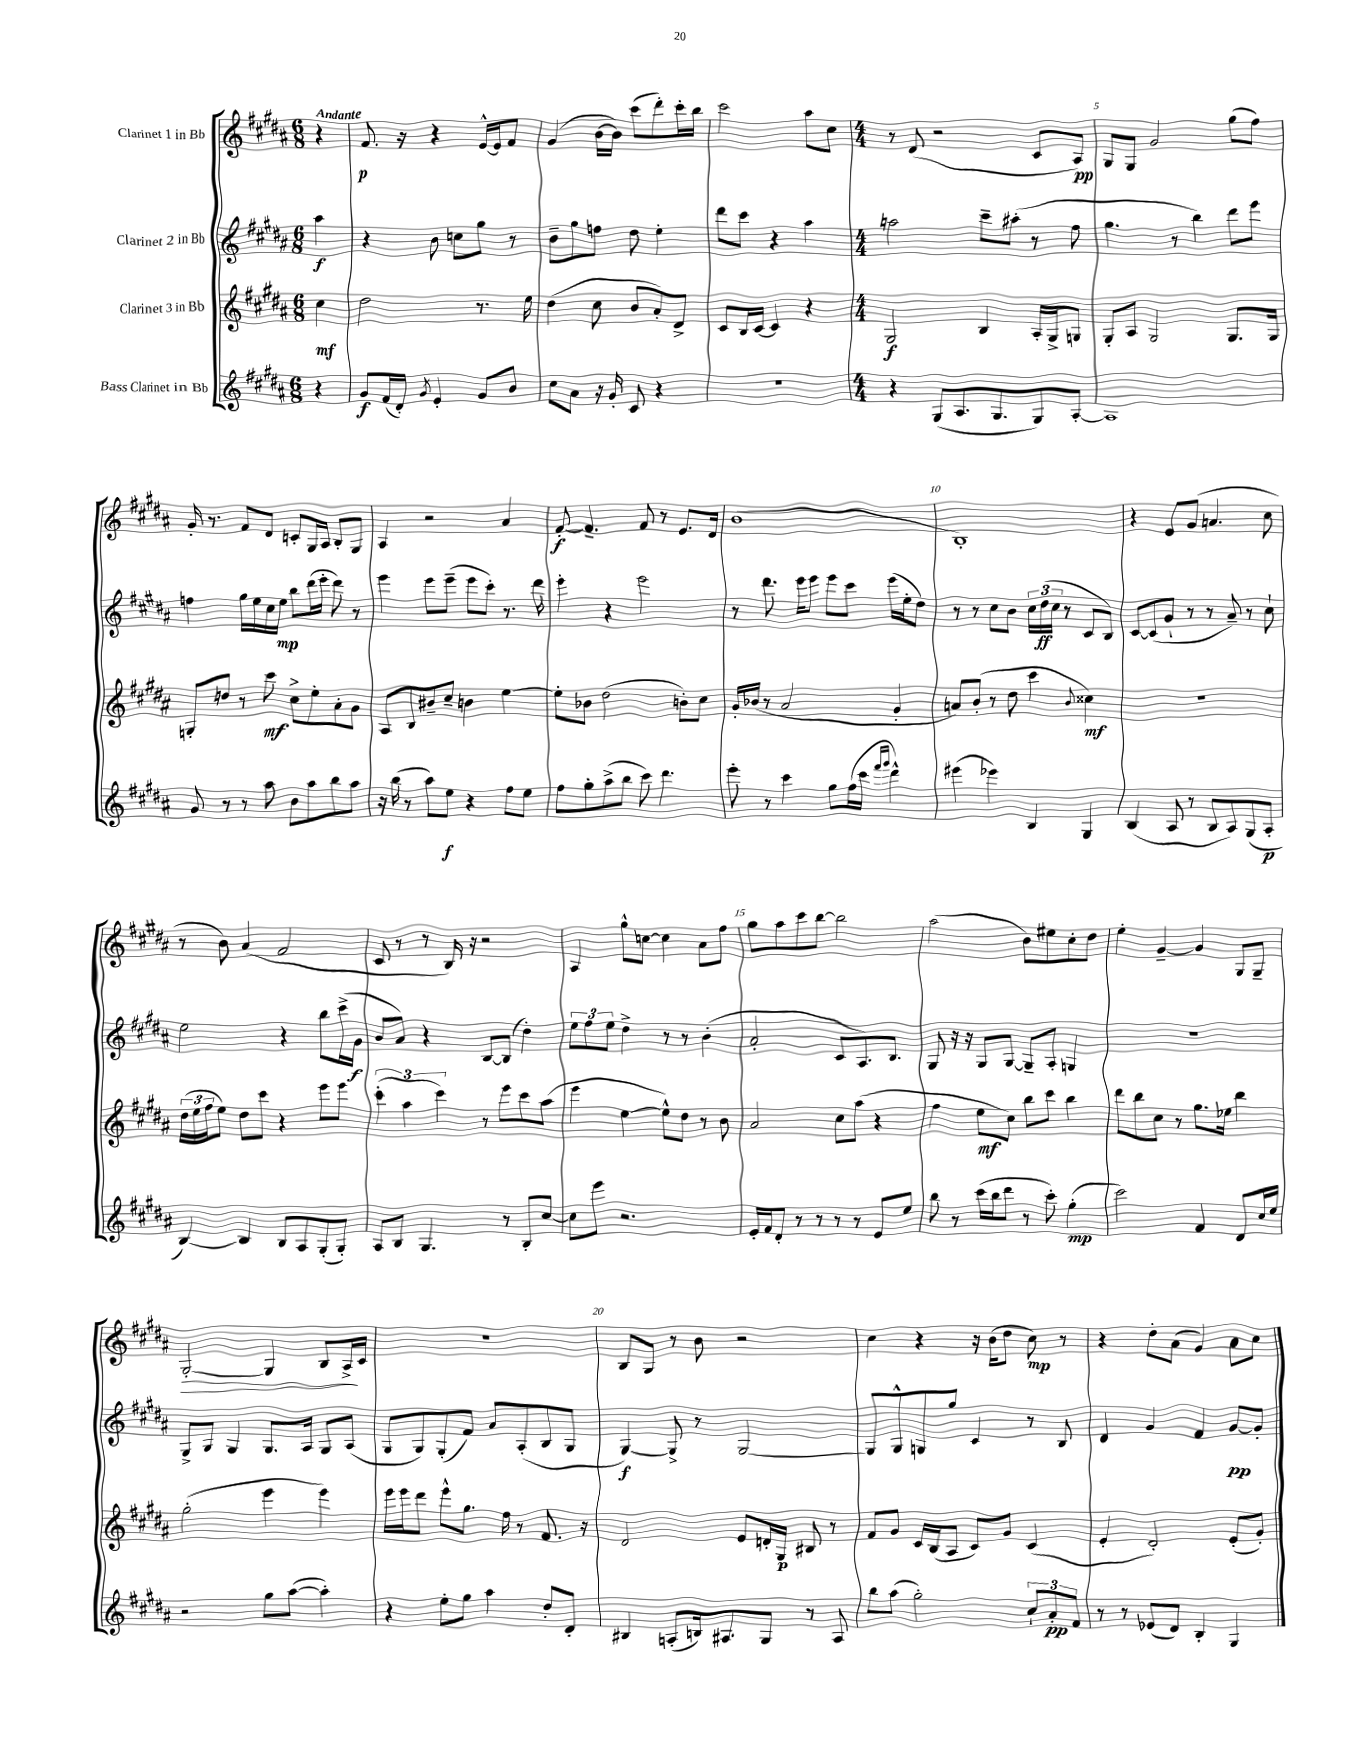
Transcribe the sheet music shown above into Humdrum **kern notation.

**kern	**kern	**kern	**kern
*staff4	*staff3	*staff2	*staff1
*clefG2	*clefG2	*clefG2	*clefG2
*k[f#c#g#d#a#]	*k[f#c#g#d#a#]	*k[f#c#g#d#a#]	*k[f#c#g#d#a#]
*M6/8	*M6/8	*M6/8	*M6/8
4r	4cc#	4aa#	4r
=	=	=	=
8g#	2dd#	4r	8.f#
(16f#	.	.	.
16d#')	.	.	16r
8qg#	.	.	.
4e'	.	8b	4r
.	.	8cc	.
8g#	8.r	8gg#	[16e^^
.	.	.	16e]
8b	.	8r	8f#
.	16ee	.	.
=	=	=	=
8cc#	(4dd#	8b~	(4g#
8a#	.	8gg#	.
16r	8cc#	8ff	[16b
16g#'	.	.	16b])
8c#	8b	8dd#	(8ccc#
4r	8a#')	4ee'	8ddd#')
.	8d#^	.	16ccc#'
.	.	.	16bb
=	=	=	=
2.r	8c#	8ddd#	2ccc#
.	16B	8ccc#	.
.	[16c#	.	.
.	4c#]	4r	.
.	4r	4aa#	8aa#
.	.	.	8cc#
=	=	=	=
*M4/4	*M4/4	*M4/4	*M4/4
4r	2G#	2aa	8r
.	.	.	(8d#
(8G#	.	.	2r
8.A#	.	.	.
.	4B	8ccc#~	.
8.G#	.	.	.
.	.	(8aa#'	.
8G#)	16A#'	8r	8c#
.	16G#^	.	.
[8A#'	8G	8ff#	8A#)
=	=	=	=
1A#]	8G#'	4.gg#	8G#
.	8A#	.	8G#
.	2G#	.	2g#
.	.	8r	.
.	.	4bb)	.
.	8.G#	8ddd#	(8gg#
.	.	8eee	8ff#)
.	16G#	.	.
=	=	=	=
8g#	8G'	4ff	16g#'
.	.	.	8.r
8r	8dd	.	.
8r	8r	16gg#	8f#
.	.	16ee	.
8aa#	8ccc#	16cc#	8d#
.	.	16ee	.
8b	8cc#^	8bb	8c'
8aa#	8ee'	(16ddd#	16G#
.	.	16eee'	16A#
8bb	8a#'	8ddd#)	8B'
8aa#	8g#	8r	8G#
=	=	=	=
16r	8A#	4eee	4A#
(16bb	.	.	.
8r	8B	.	.
8aa#)	8b#~	8eee	2r
8ee	8cc#~	(8eee~	.
4r	4b	8eee	.
.	.	8ccc#')	.
8ff#	[4ee	8.r	4a#
8ee	.	.	.
.	.	16ddd#	.
=	=	=	=
8ff#	8ee']	4eee'	[8f#'
8gg#'	8b-	.	4.f#~]
(8aa#^	(2dd#	4r	.
8bb	.	.	.
8ccc#)	.	2eee	8f#
4.ddd#	.	.	8r
.	8b')	.	8.e
.	8cc#	.	.
.	.	.	16d#
=	=	=	=
8eee'	16g#'	8r	(1b
.	(16b-	.	.
8r	8r	8.ddd#	.
4ccc#	2a#	.	.
.	.	16eee	.
.	.	8eee	.
8gg#	.	8eee	.
(16ff#	.	8ccc#	.
16ccc#	.	.	.
16qqfff#	.	.	.
16qqggg#	.	.	.
4ddd#^^)	4g#'	(16eee	.
.	.	16ee'	.
.	.	8dd#)	.
=	=	=	=
(4eee#	8a)	8r	1B')
.	(8b'	8r	.
4eee-)	8r	8cc#	.
.	8dd#	8b	.
4B	4ccc#	24cc#	.
.	.	(24dd#	.
.	.	24cc#	.
.	.	8r	.
.	8qqb	.	.
4G#	4cc##)	8c#	.
.	.	8B)	.
=	=	=	=
(4B	1r	[8c#	4r
.	.	(8c#]	.
8A#	.	8g#`	8e
8r	.	8r	(8g#
8B	.	8r	4.a
8A#)	.	8a#~)	.
(8G#	.	8r	.
8A#'	.	8cc#`	8cc#
=	=	=	=
[4B)	(24dd#	2ee	8r
.	24ee	.	.
.	24ff#	.	.
.	8ee)	.	8b)
4B]	8dd#	.	(4a#
.	8ccc#	.	.
8B	4r	4r	2f#
8A#	.	.	.
(8G#'	8eee	8bb	.
8G#')	8eee	(16ccc#^	.
.	.	16g#	.
=	=	=	=
8A#	(6ccc#'	8b	8c#
8B	.	8a#)	8r
.	6aa#	.	.
4.G#	.	4r	8r
.	6ccc#)	.	.
.	.	.	16B)
.	.	.	16r
.	8r	[8B	2r
8r	8eee	(8B]	.
8B'	8ccc#	4dd#')	.
[8cc#	(8aa#	.	.
=	=	=	=
8cc#]	4eee	12ee	4A#
.	.	12ff#	.
8eee	.	.	.
.	.	12ee	.
2.r	[4ee	4dd#^	8gg#^^
.	.	.	[8cc
.	8ee^^])	8r	4cc]
.	8dd#	8r	.
.	8r	(4b'	8a#
.	8b	.	8ff#
=	=	=	=
16e'	2a#	2a#'	8gg#
16f#	.	.	.
8d#'	.	.	8aa#
8r	.	.	8ccc#
8r	.	.	[8bb
8r	8cc#	8c#	2bb]
8r	(8aa#	8.A#)	.
8e	4r	.	.
.	.	8.B	.
8ee	.	.	.
=	=	=	=
8bb	4ff#	8G#	(2aa#
8r	.	16r	.
.	.	16r	.
(16ccc#	8ee	8G#	.
16bb	.	.	.
8ddd#	8cc#)	[8G#	.
8r	8bb	8G#~]	8b)
8ccc#')	8ccc#	8A#'	8ee#
(4gg#'	4bb	4G	8cc#'
.	.	.	8dd#
=	=	=	=
2ccc#)	8ddd#	1r	4ee'
.	8bb	.	.
.	8cc#	.	[4g#~
.	8r	.	.
4f#	8.gg#	.	4g#]
.	16ee-	.	.
8d#	4bb	.	8G#
16cc#	.	.	8G#~
16ee	.	.	.
=	=	=	=
2r	(2gg#'	8G#^	[2G#'
.	.	8G#	.
.	.	4G#	.
8gg#	4eee	8.G#	4G#]
([8aa#	.	.	.
.	.	16A#	.
4aa#'])	4eee)	8G#	8B
.	.	(8A#	16A#^
.	.	.	16c#
=	=	=	=
4r	16eee	8G#	1r
.	16eee	.	.
.	8ddd#	8G#)	.
8ee'	8eee^^	(8G#'	.
8gg#	8.gg#	8f#)	.
4aa#	.	8a#	.
.	16ff#	.	.
.	8r	(8A#'	.
8dd#'	8.f#	8B	.
8d#'	.	8G#	.
.	16r	.	.
=	=	=	=
4B#	2d#	[4G#)	8B
.	.	.	8G#
(8A'	.	8G#^]	8r
16B)	.	8r	8b
8.A#	.	.	.
.	8e	[2G#	2r
8G#	16d'	.	.
.	16G#	.	.
8r	8B#	.	.
8A#	8r	.	.
=	=	=	=
8bb	8f#	8G#]	4cc#
(8aa#	8g#	8G#^^	.
2gg#')	16c#	8G	4r
.	(16B	.	.
.	8A#	8gg#	.
.	8c#)	4c#	16r
.	.	.	(16b
.	8g#	.	8dd#
12cc#`	(4c#	8r	8cc#)
12a#'	.	.	.
.	.	8B	8r
12f#	.	.	.
=	=	=	=
8r	4e'	4d#	4r
8r	.	.	.
(8e-	2d#')	4g#	8dd#'
8d#)	.	.	(8a#
4B'	.	4f#	4g#)
4G#	(8e'	[8g#	8a#
.	8g#')	8g#']	8cc#
==	==	==	==
*-	*-	*-	*-
